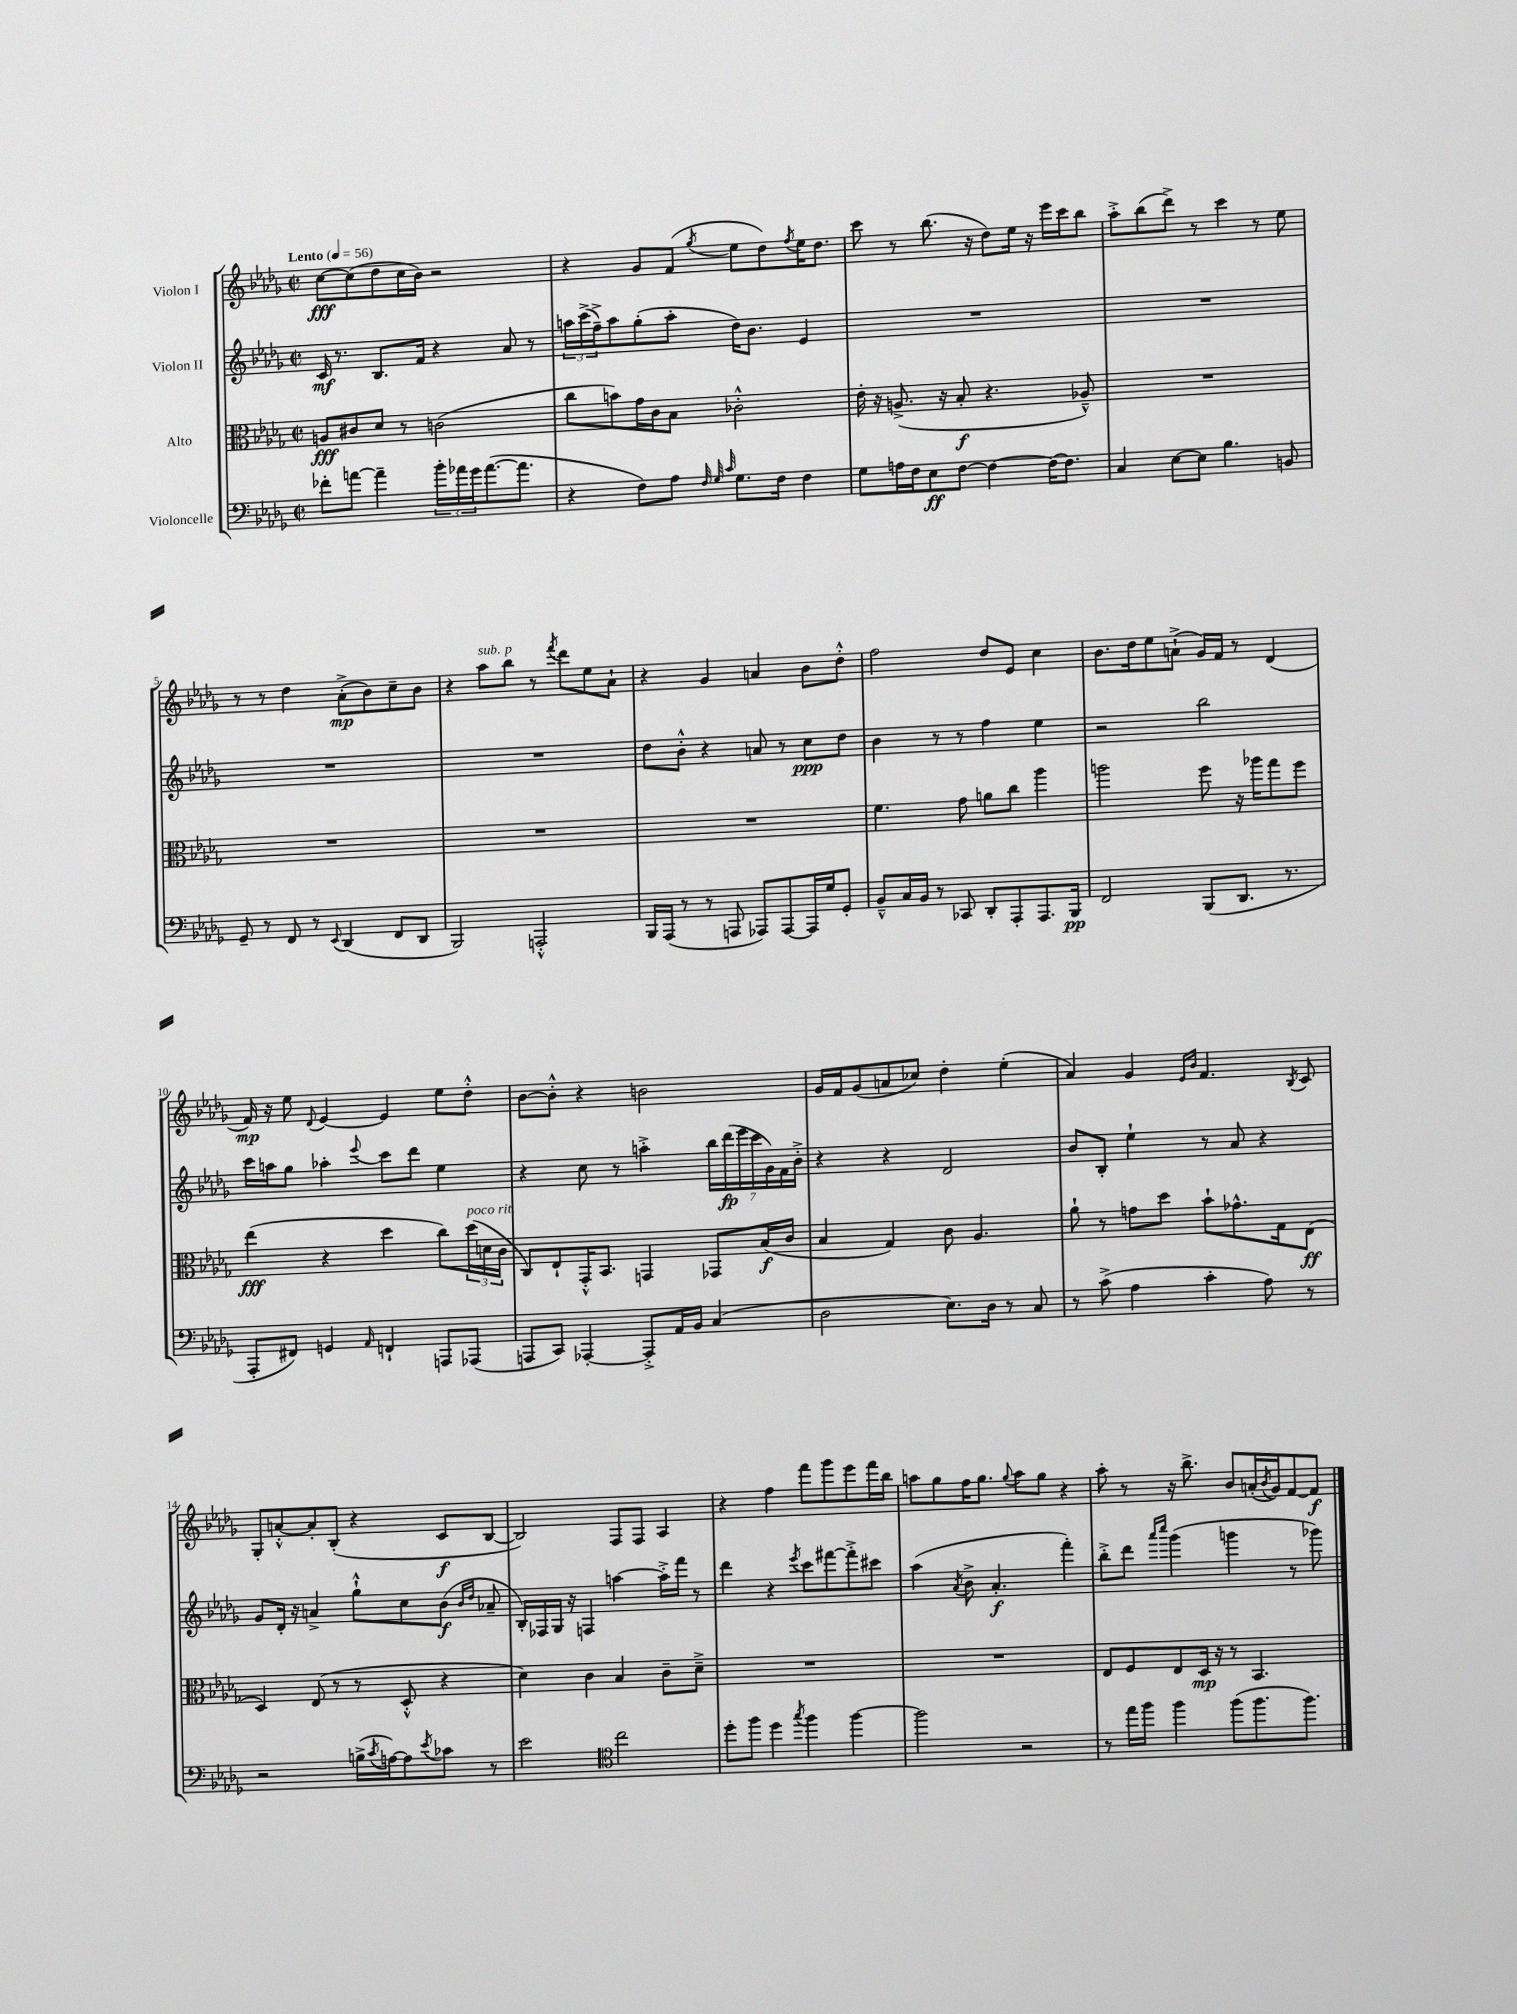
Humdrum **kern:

**kern	**dynam	**kern	**dynam	**kern	**dynam	**kern	**dynam
*part4	*part4	*part3	*part3	*part2	*part2	*part1	*part1
*staff4	*staff4	*staff3	*staff3	*staff2	*staff2	*staff1	*staff1
*I"Violoncelle	*	*I"Alto	*	*I"Violon II	*	*I"Violon I	*
*clefF4	*	*clefC3	*	*clefG2	*	*clefG2	*
*k[b-e-a-d-g-]	*	*k[b-e-a-d-g-]	*	*k[b-e-a-d-g-]	*	*k[b-e-a-d-g-]	*
*M2/2	*	*M2/2	*	*M2/2	*	*M2/2	*
*met(c|)	*	*met(c|)	*	*met(c|)	*	*met(c|)	*
*MM56	*	*MM56	*	*MM56	*	*MM56	*
=1	=1	=1	=1	=1	=1	=1	=1
!	!	!	!	!	!	!LO:TX:a:B:t=Lento	!
8f-X'\L	.	8An/L	fff	16c/	mf	[8cc\L	fff
.	.	.	.	8.r	.	.	.
[8an\J	.	8c#X/	.	.	.	(8cc\]	.
4a~\]	.	8d-/J	.	8.B-/L	.	8dd-\	.
.	.	8r	.	.	.	16cc\L	.
.	.	.	.	16f/Jk	.	16b-\JJ)	.
24b-'\LL	.	(2cn\	.	4r	.	2r	.
24a-X\	.	.	.	.	.	.	.
24g-\J	.	.	.	.	.	.	.
([8.a-\	.	.	.	.	.	.	.
.	.	.	.	8a-/	.	.	.
8.a-\J]	.	.	.	.	.	.	.
.	.	.	.	8r	.	.	.
=2	=2	=2	=2	=2	=2	=2	=2
4r	.	8cc\L	.	24aan\LL	.	4r	.
.	.	.	.	(24ccc^\	.	.	.
.	.	.	.	24ff~^\J)	.	.	.
.	.	8bn\)	.	8aa\	.	.	.
8F\L)	.	16g-\L	.	(8gg-'\	.	8g-/L	.
.	.	16c\J	.	.	.	.	.
8A-\J	.	8B-\J	.	8aa'\J	.	(8f/J	.
32qqF/	.	.	.	.	.	.	.
32qqG-/	.	.	.	.	.	.	.
32qqc/	.	.	.	.	.	8qgg-/	.
8.G-\L	.	2c-X'^^\	.	16dd-\KL)	.	8ee-\L	.
.	.	.	.	8.b-\J	.	.	.
.	.	.	.	.	.	8dd-\)	.
16F\Jk	.	.	.	.	.	.	.
.	.	.	.	.	.	8qff/	.
4F\	.	.	.	4e-/	.	16ee-\K	.
.	.	.	.	.	.	8.dd-\J	.
=3	=3	=3	=3	=3	=3	=3	=3
8G-\L	.	16e-'\	.	1r	.	8ccc\	.
.	.	16r	.	.	.	.	.
16An\L	.	(8.An^/	.	.	.	8r	.
16F\J	.	.	.	.	.	.	.
8E-\	ff	.	.	.	.	(8.bb-\	.
.	.	16r	.	.	.	.	.
[8F\J	.	8B-'/	f	.	.	.	.
.	.	.	.	.	.	16r	.
4F\_	.	4.r	.	.	.	8dd-\L)	.
.	.	.	.	.	.	16ee-\Jk	.
.	.	.	.	.	.	16r	.
16F\KL_	.	.	.	.	.	16eee-\LL	.
8.F\J]	.	.	.	.	.	16ccc\J	.
.	.	8A-X~^^/)	.	.	.	8bb-\J	.
=4	=4	=4	=4	=4	=4	=4	=4
4C/	.	1r	.	1r	.	8aa-'^\L	.
.	.	.	.	.	.	(8bb-\	.
[8E-\L	.	.	.	.	.	8ddd-^\J)	.
8E-\J]	.	.	.	.	.	8r	.
4.B-\	.	.	.	.	.	4ccc\	.
.	.	.	.	.	.	8r	.
8BBn/	.	.	.	.	.	8ee-\	.
!!LO:LB:g=z
=5	=5	=5	=5	=5	=5	=5	=5
8GG-~/	.	1r	.	1r	.	8r	.
8r	.	.	.	.	.	8r	.
8FF/	.	.	.	.	.	4dd-\	.
8r	.	.	.	.	.	.	.
8qqEE-/	.	.	.	.	.	.	.
(4DD-/	.	.	.	.	.	(8a-'^\L	mp
.	.	.	.	.	.	8b-\)	.
8FF/L	.	.	.	.	.	8cc~\	.
8DD-/J	.	.	.	.	.	8b-\J	.
=6	=6	=6	=6	=6	=6	=6	=6
2BBB-/)	.	1r	.	1r	.	4r	.
!	!	!	!	!	!	!LO:TX:a:i:t=sub. p	!
.	.	.	.	.	.	8aa-\L	.
.	.	.	.	.	.	8bb-\J	.
2AAAn'^^/	.	.	.	.	.	8r	.
.	.	.	.	.	.	8qfff/	.
.	.	.	.	.	.	8ddd-\L	.
.	.	.	.	.	.	8ee-\	.
.	.	.	.	.	.	8a-`\J	.
=7	=7	=7	=7	=7	=7	=7	=7
16BBB-/LL	.	1r	.	8dd-\L	.	4r	.
(16AAA-/JJ	.	.	.	.	.	.	.
8r	.	.	.	8b-'^^\J	.	.	.
8r	.	.	.	4r	.	4g-/	.
8AAAn/	.	.	.	.	.	.	.
8AAA-X/L)	.	.	.	8an/	.	4an/	.
[8AAA-/	.	.	.	8r	.	.	.
16AAA-/L]	.	.	.	8cc\L	ppp	8b-\L	.
16G-/J	.	.	.	.	.	.	.
8GG-'/J	.	.	.	8dd-\J	.	8dd-'^^\J	.
=8	=8	=8	=8	=8	=8	=8	=8
8BB-~^^/L	.	4.f\	.	4b-\	.	2ff\	.
16C/L	.	.	.	.	.	.	.
16BB-/JJ	.	.	.	.	.	.	.
8r	.	.	.	8r	.	.	.
8CC-X/	.	8g-\	.	8r	.	.	.
8DD-'/L	.	8an\L	.	4ff\	.	8dd-/L	.
8AAA-'/	.	8cc\J	.	.	.	8e-/J	.
8.AAA-/	.	4aa-\	.	4ee-\	.	4cc\	.
16BBB-/Jk	pp	.	.	.	.	.	.
=9	=9	=9	=9	=9	=9	=9	=9
2FF/	.	2aan\	.	2r	.	8.b-\L	.
.	.	.	.	.	.	16dd-\k	.
.	.	.	.	.	.	8ee-\	.
.	.	.	.	.	.	(8an`^\J	.
(8BBB-/L	.	8ff\	.	2bb-\	.	16g-/LL)	.
.	.	.	.	.	.	16f/JJ	.
8.DD-/J	.	16r	.	.	.	8r	.
.	.	16aa-X\KL	.	.	.	.	.
.	.	8gg-\	.	.	.	(4d-/	.
8.r	.	.	.	.	.	.	.
.	.	8ff\J	.	.	.	.	.
!!LO:LB:g=z
=10	=10	=10	=10	=10	=10	=10	=10
8AAA-'/L	.	(4ee-\	fff	16ccc\LL	.	16f/)	mp
.	.	.	.	16aan\J	.	16r	.
8FF#X/J)	.	.	.	8gg-\J	.	8ee-\	.
.	.	.	.	.	.	8qqd-/	.
4GGn/	.	4r	.	4aa-X'\	.	[4e-/	.
16qqAA-/	.	.	.	8qqeee-/	.	.	.
4FFn`/	.	4dd-\	.	8ccc\L	.	4e-/]	.
.	.	.	.	8ddd-\J	.	.	.
8AAAn/L	.	8cc\L)	.	4ee-\	.	8ee-\L	.
!	!	!LO:TX:a:i:t=poco rit.	!	!	!	!	!
(8AAA-X/J	.	(24dd-\L	.	.	.	8dd-'^^\J	.
.	.	24dn\	.	.	.	.	.
.	.	24c\JJ	.	.	.	.	.
=11	=11	=11	=11	=11	=11	=11	=11
8AAAn/L	.	8C/L)	.	4r	.	[8b-\L	.
8CC/J)	.	8E-`/	.	.	.	8b-'^^\J]	.
[4AAA-X'/	.	16GG-'^^/K	.	8cc\	.	4r	.
.	.	8.BB-/J	.	.	.	.	.
.	.	.	.	8r	.	.	.
8AAA-'^/L]	.	4GGn/	.	4aan'^\	.	2bn\	.
16AA-/L	.	.	.	.	.	.	.
16BB-/JJ	.	.	.	.	.	.	.
(4C/	.	8GG-X/L	.	28bb-\LL	.	.	.
.	.	.	.	(28ddd-\	fp	.	.
.	.	.	.	28eee-\	.	.	.
.	.	.	.	28ccc\	.	.	.
.	.	(16B-/L	f	.	.	.	.
.	.	.	.	28g-\)	.	.	.
.	.	.	.	28f\	.	.	.
.	.	16c/JJ	.	.	.	.	.
.	.	.	.	28b-'^\JJ	.	.	.
=12	=12	=12	=12	=12	=12	=12	=12
2D-\	.	4B-/	.	4r	.	16g-/LL	.
.	.	.	.	.	.	16f/J	.
.	.	.	.	.	.	(8g-/	.
.	.	4G-/)	.	4r	.	8an/	.
.	.	.	.	.	.	8cc-X/J)	.
8.E-\L)	.	8c\	.	2d-/	.	4dd-'\	.
.	.	4.A-/	.	.	.	.	.
16D-\Jk	.	.	.	.	.	.	.
8r	.	.	.	.	.	(4ee-'\	.
8C/	.	.	.	.	.	.	.
=13	=13	=13	=13	=13	=13	=13	=13
8r	.	8a-`\	.	8b-/L	.	4a-/)	.
(8c^\	.	8r	.	8B-'/J	.	.	.
4A-\	.	8gn\L	.	4ee-`\	.	4g-/	.
.	.	8dd-\J	.	.	.	.	.
.	.	.	.	.	.	16qqe-/LL	.
.	.	.	.	.	.	16qqb-/JJ	.
4c'\	.	8b-`\L	.	8r	.	4.f/	.
.	.	8.g-X^^\	.	8a-/	.	.	.
8A-\)	.	.	.	4r	.	.	.
.	.	16G-\k	.	.	.	.	.
.	.	.	.	.	.	8qB-/	.
8r	.	(8E-\J	ff	.	.	8c/	.
!!LO:LB:g=z
=14	=14	=14	=14	=14	=14	=14	=14
2r	.	4D-/)	.	8g-/L	.	8G-'/L	.
.	.	.	.	16d-'/Jk	.	[8an'^^/	.
.	.	.	.	16r	.	.	.
.	.	(8E-/	.	4an^/	.	8a'/]	.
.	.	8r	.	.	.	(8B-'/J	.
(16Bn^\LL	.	8r	.	8gg-`^^\L	.	4r	.
8qc/	.	.	.	.	.	.	.
[16An\J)	.	.	.	.	.	.	.
8A\]	.	8D-'^^/	.	8cc\	.	.	.
8qe-/	.	.	.	.	.	.	.
8c-X\J	.	4r	.	(8b-\J	f	8c/L	f
.	.	.	.	16qqb-/LL	.	.	.
.	.	.	.	16qqdd-/JJ	.	.	.
8r	.	.	.	8a-X~/	.	[8B-/J	.
=15	=15	=15	=15	=15	=15	=15	=15
2e-\	.	4d-\)	.	16B-'/LL)	.	2B-/])	.
.	.	.	.	16F-X/	.	.	.
.	.	.	.	16G-/JJ	.	.	.
.	.	.	.	16r	.	.	.
.	.	4c\	.	4Fn/	.	.	.
*clefC4	*	*	*	*	*	*	*
2cc\	.	4B-/	.	[4aan\	.	8F/L	.
.	.	.	.	.	.	8F/J	.
.	.	8c~\L	.	16aa'^\LL]	.	4A-/	.
.	.	.	.	16fff\JJ	.	.	.
.	.	8d-~^\J	.	8r	.	.	.
=16	=16	=16	=16	=16	=16	=16	=16
8dd-'\L	.	1r	.	4ddd-\	.	4r	.
8ff\J	.	.	.	.	.	.	.
4dd-\	.	.	.	4r	.	4ff\	.
8qgg-/	.	.	.	8qeee-/	.	.	.
4ff\	.	.	.	8ccc\L	.	8fff\L	.
.	.	.	.	[8fff#X\	.	8ggg-\	.
[4ff\	.	.	.	8fff#'^\]	.	8eee-\	.
.	.	.	.	8ccc#X\J	.	16fff\L	.
.	.	.	.	.	.	16bb-\JJ	.
=17	=17	=17	=17	=17	=17	=17	=17
2ff\]	.	1r	.	(4aa-\	.	8aan\L	.
.	.	.	.	.	.	8gg-\	.
.	.	.	.	8qa-/	.	.	.
.	.	.	.	8b-^\	.	16ff\K	.
.	.	.	.	.	.	8.gg-\J	.
.	.	.	.	4.a-'/	f	.	.
.	.	.	.	.	.	8qqgg-/	.
2r	.	.	.	.	.	8aa\L	.
.	.	.	.	.	.	8gg-\J	.
.	.	.	.	4fff'\)	.	4r	.
=18	=18	=18	=18	=18	=18	=18	=18
8r	.	8E-/L	.	8bb-'^\L	.	8aa-'\	.
16ee-\LL	.	8F/	.	8ddd-\J	.	8r	.
16ff\JJ	.	.	.	.	.	.	.
.	.	.	.	16qqaaa-/LL	.	.	.
.	.	.	.	16qqcccc/JJ	.	.	.
4ff\	.	8E-/	.	(4ggg-\	.	16r	.
.	.	.	.	.	.	8.bb-^\	.
.	.	16D-/Jk	mp	.	.	.	.
.	.	16r	.	.	.	.	.
(8ff\L	.	8r	.	4gggn\	.	8b-/L	.
8.ff\	.	4.BB-/	.	.	.	(16an'/L	.
.	.	.	.	.	.	8qb-/	.
.	.	.	.	.	.	16g-/J)	.
.	.	.	.	8r	.	[8f/	.
8.ff\J)	.	.	.	.	.	.	.
.	.	.	.	8ggg-X\)	.	8f/J]	f
==	==	==	==	==	==	==	==
*-	*-	*-	*-	*-	*-	*-	*-
